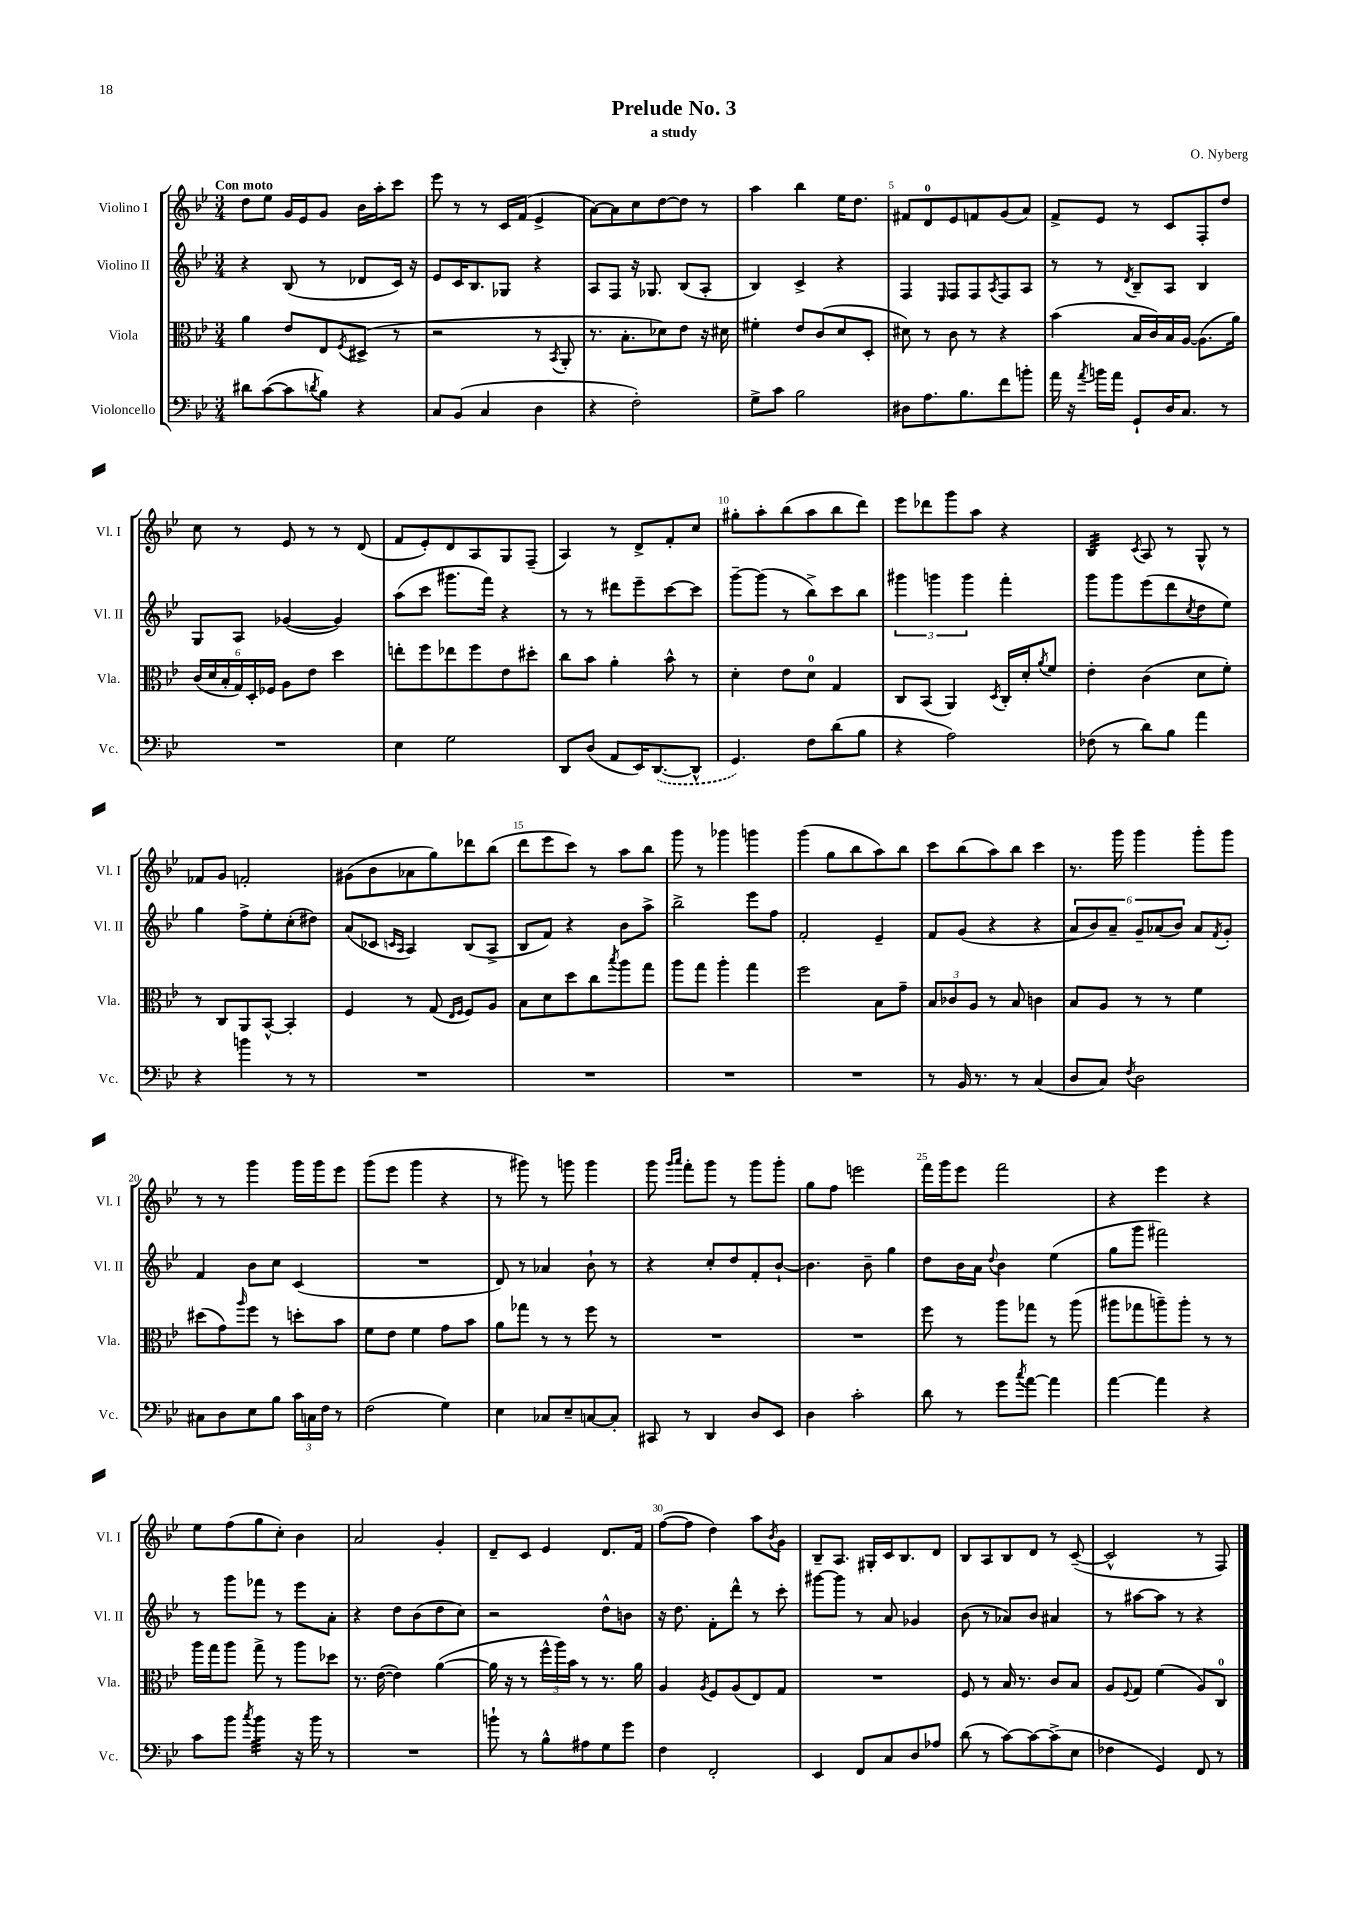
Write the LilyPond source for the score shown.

\header { title = "Prelude No. 3" composer = "O. Nyberg" subtitle = "a study" }
<<
\new StaffGroup <<
\new Staff = "s0" \with { instrumentName = "Violino I" shortInstrumentName = "Vl. I" } {
    \clef treble \key bes \major \numericTimeSignature \time 3/4 \tempo "Con moto"
    d''8 ees''8 g'16 ees'16 g'8 bes'16 a''16-. c'''8 |
    ees'''8 r8 r8 c'16 f'16( ees'4-> |
    a'8~) a'8 c''8 d''8~ d''8 r8 |
    a''4 bes''4 ees''16 d''8. |
    fis'8 d'8-0 ees'8 f'8 g'8( a'8) |
    f'8-> ees'8 r8 c'8 f8-. d''8 |
    c''8 r8 ees'8 r8 r8 d'8( |
    f'8 ees'8-.) d'8 a8 g8 f8--( |
    a4) r8 d'8-> f'8-. c''8 |
    gis''8-. a''8-. bes''8( a''8 bes''8 d'''8) |
    ees'''8 des'''8 g'''8 a''8 r4 |
    bes4:32 \acciaccatura { c'8 } a8 r8 g8-^ r8 |
    fes'8 g'8 f'2-. |
    gis'8( bes'8 aes'8 g''8) des'''8 bes''8( |
    d'''8 ees'''8 c'''8) r8 a''8 bes''8 |
    g'''8 r8 ges'''4 g'''4 |
    g'''4( g''8 bes''8 a''8) bes''8 |
    c'''8 bes''8( a''8) bes''8 c'''4 |
    r8. g'''16 g'''4 g'''8-. g'''8 |
    r8 r8 g'''4 g'''16 g'''16 ees'''8 |
    g'''8( ees'''8 g'''4 r4 |
    r8 gis'''8) r8 g'''8 g'''4 |
    g'''8 \grace { g'''16 a'''16 } f'''8-. g'''8 r8 g'''8 g'''8-. |
    g''8 f''8 e'''2 |
    f'''16 g'''16 ees'''8 f'''2 |
    r4 ees'''4 r4 |
    ees''8 f''8( g''8 c''8-.) bes'4 |
    a'2 g'4-. |
    d'8-- c'8 ees'4 d'8. f'16 |
    f''8~( f''8 d''4) a''8 \acciaccatura { bes'8 } g'8 |
    bes8-- a8. gis16-. c'16 bes8. d'8 |
    bes8 a8 bes8 d'8 r8 c'8~--( |
    c'2-^ r8 f8) \bar "|." |
}
\new Staff = "s1" \with { instrumentName = "Violino II" shortInstrumentName = "Vl. II" } {
    \clef treble \key bes \major \numericTimeSignature \time 3/4
    r4 bes8( r8 des'8 c'16) r16 |
    ees'8 c'16 bes8. ges8 r4 |
    a8 f8 r16 ges8. bes8( a8-. |
    bes4) c'4-> r4 |
    f4 \grace { ees16 } f8 f8 \acciaccatura { a8 } f8 a8 |
    r8 r8 \acciaccatura { d'8 } bes8-- a8 bes4 |
    g8 a8 ges'4~( ges'4) |
    a''8( c'''8 gis'''8. f'''16) r4 |
    r8 r8 dis'''8 ees'''8-- c'''8~ c'''8 |
    g'''8~-- g'''8( r8 bes''8->) c'''8 bes''8 |
    \tuplet 3/2 { gis'''4 g'''4 g'''4 } f'''4-. |
    g'''8 g'''8 ees'''8( d'''8 \acciaccatura { c''8 } d''8 ees''8) |
    g''4 f''8-> ees''8-. c''8-.( dis''8) |
    a'8( ces'8 \grace { c'16 a16 } a4) bes8( a8-> |
    bes8 f'8) r4 bes'8 a''8-> |
    bes''2-> ees'''8 f''8 |
    f'2-. ees'4-- |
    f'8 g'8( r4 r4 |
    \tuplet 6/4 { a'8 bes'8) a'8-- g'8-- aes'8( bes'8) } aes'8 \acciaccatura { f'8 } g'8-. |
    f'4 bes'8 c''8 c'4( |
    R2. |
    d'8) r8 aes'4 bes'8-! r8 |
    r4 c''8-. d''8 f'8-. bes'8~-! |
    bes'4. bes'8-- g''4 |
    d''8 bes'16 a'16 \appoggiatura { d''8 } bes'4 ees''4( |
    g''8 g'''8 fis'''2) |
    r8 g'''8 fes'''8 r8 ees'''8 a'8-. |
    r4 d''8 bes'8( d''8 c''8) |
    r2 d''8-^ b'8 |
    r16 d''8. f'8-. d'''8-^ r8 c'''8-. |
    gis'''8~ gis'''8 r8 a'8 ges'4 |
    bes'8( r8 aes'8) bes'8 ais'4 |
    r8 ais''8~ ais''8 r8 r4 \bar "|." |
}
\new Staff = "s2" \with { instrumentName = "Viola" shortInstrumentName = "Vla." } {
    \clef alto \key bes \major \numericTimeSignature \time 3/4
    a'4 ees'8 ees8 \acciaccatura { f8 } dis8->( r8 |
    r2 r8 \acciaccatura { bes,8 } a,8-. |
    r8. bes8.-. des'8) ees'8 r16 dis'16 |
    fis'4-. ees'8 c'8( d'8 d8-. |
    dis'8) r8 c'8 r8 r4 |
    bes'4( bes16 c'16) bes16 a16~ a8.( a'16) |
    \tuplet 6/4 { c'16( d'16 bes16-. g16) d16-. fes16 } a8 ees'8 d''4 |
    e''8-. f''8 ees''8 f''8 ees'8 dis''8-. |
    c''8 bes'8 a'4-. bes'8-^ r8 |
    d'4-. ees'8 d'8-0 g4 |
    c8 bes,8( a,4) \acciaccatura { d8 } c16-. d'16-. \acciaccatura { a'8 } f'8 |
    ees'4-. c'4( d'8 f'8-.) |
    r8 c8 a,8 bes,8~-^ bes,4-. |
    f4 r8 g8( \grace { ees16 f16 } f8) a8 |
    bes8 d'8 d''8 c''8 \acciaccatura { bes''8 } a''8 g''8 |
    a''8 g''8 a''4-. g''4 |
    f''2 bes8 g'8-- |
    \tuplet 3/2 { bes8 ces'8 a8 } r8 bes8 c'4 |
    bes8 a8 r8 r8 f'4 |
    dis''8( g'8) \grace { a''16 } f''8 r8 d''8-. bes'8 |
    f'8 ees'8 f'4 g'8 bes'8 |
    a'8 ges''8 r8 r8 f''8 r8 |
    R2. |
    R2. |
    f''8 r8 a''8 ges''8 r8 a''8( |
    ais''8 ges''8 a''8--) a''8-. r8 r8 |
    a''16 g''16 a''8 g''8-> r8 a''8 des''8 |
    r8. ees'16~( ees'4) a'4~( |
    a'16 r16 r8 \tuplet 3/2 { f''16-^ a''16) bes'16 } r8 r8. a'16 |
    a4 \acciaccatura { a8 } f8 a8( ees8) g8 |
    R2. |
    f8 r8 bes16 r8. c'8 bes8 |
    a8 \appoggiatura { f8 } g8 f'4( a8) c8-0 \bar "|." |
}
\new Staff = "s3" \with { instrumentName = "Violoncello" shortInstrumentName = "Vc." } {
    \clef bass \key bes \major \numericTimeSignature \time 3/4
    dis'8 c'8~( c'8 \acciaccatura { d'8 } bes8) r4 |
    c8 bes,8( c4 d4 |
    r4 f2-.) |
    g8-> c'8 bes2 |
    dis8 a8. bes8. f'8 b'8-. |
    a'16 r16 \acciaccatura { a'8 } b'16 a'16 g,8-! d16 c8. r8 |
    R2. |
    ees4 g2 |
    d,8 d8( a,8 ees,16) \once \slurDashed d,8.~( d,8-^ |
    g,4.) f8 d'8( bes8 |
    r4 a2) |
    fes8( r8 d'8) bes8 a'4 |
    r4 b'4 r8 r8 |
    R2. |
    R2. |
    R2. |
    R2. |
    r8 bes,16 r8. r8 c4( |
    d8 c8) \acciaccatura { f8 } d2 |
    cis8 d8 ees8 bes8 \tuplet 3/2 { c'16 c16 f16 } r8 |
    f2( g4) |
    ees4 ces8 ees8-- c8~ c8-. |
    cis,8 r8 d,4 d8 ees,8 |
    d4 c'2-. |
    d'8 r8 g'8 \acciaccatura { c''8 } a'8~ a'4 |
    a'4~ a'4 r4 |
    c'8 bes'8 \acciaccatura { c''8 } bes'4:32 r16 bes'16 r8 |
    R2. |
    b'8-! r8 bes8-^ ais8 g8 g'8 |
    f4 f,2-. |
    ees,4 f,8 c8 d8 aes8 |
    d'8( r8 c'8~) c'8~ c'8->( ees8 |
    fes4 g,4) f,8 r8 \bar "|." |
}
>>
>>
\layout { \context { \Score \override BarNumber.break-visibility = ##(#f #t #t) barNumberVisibility = #(every-nth-bar-number-visible 5) } }
